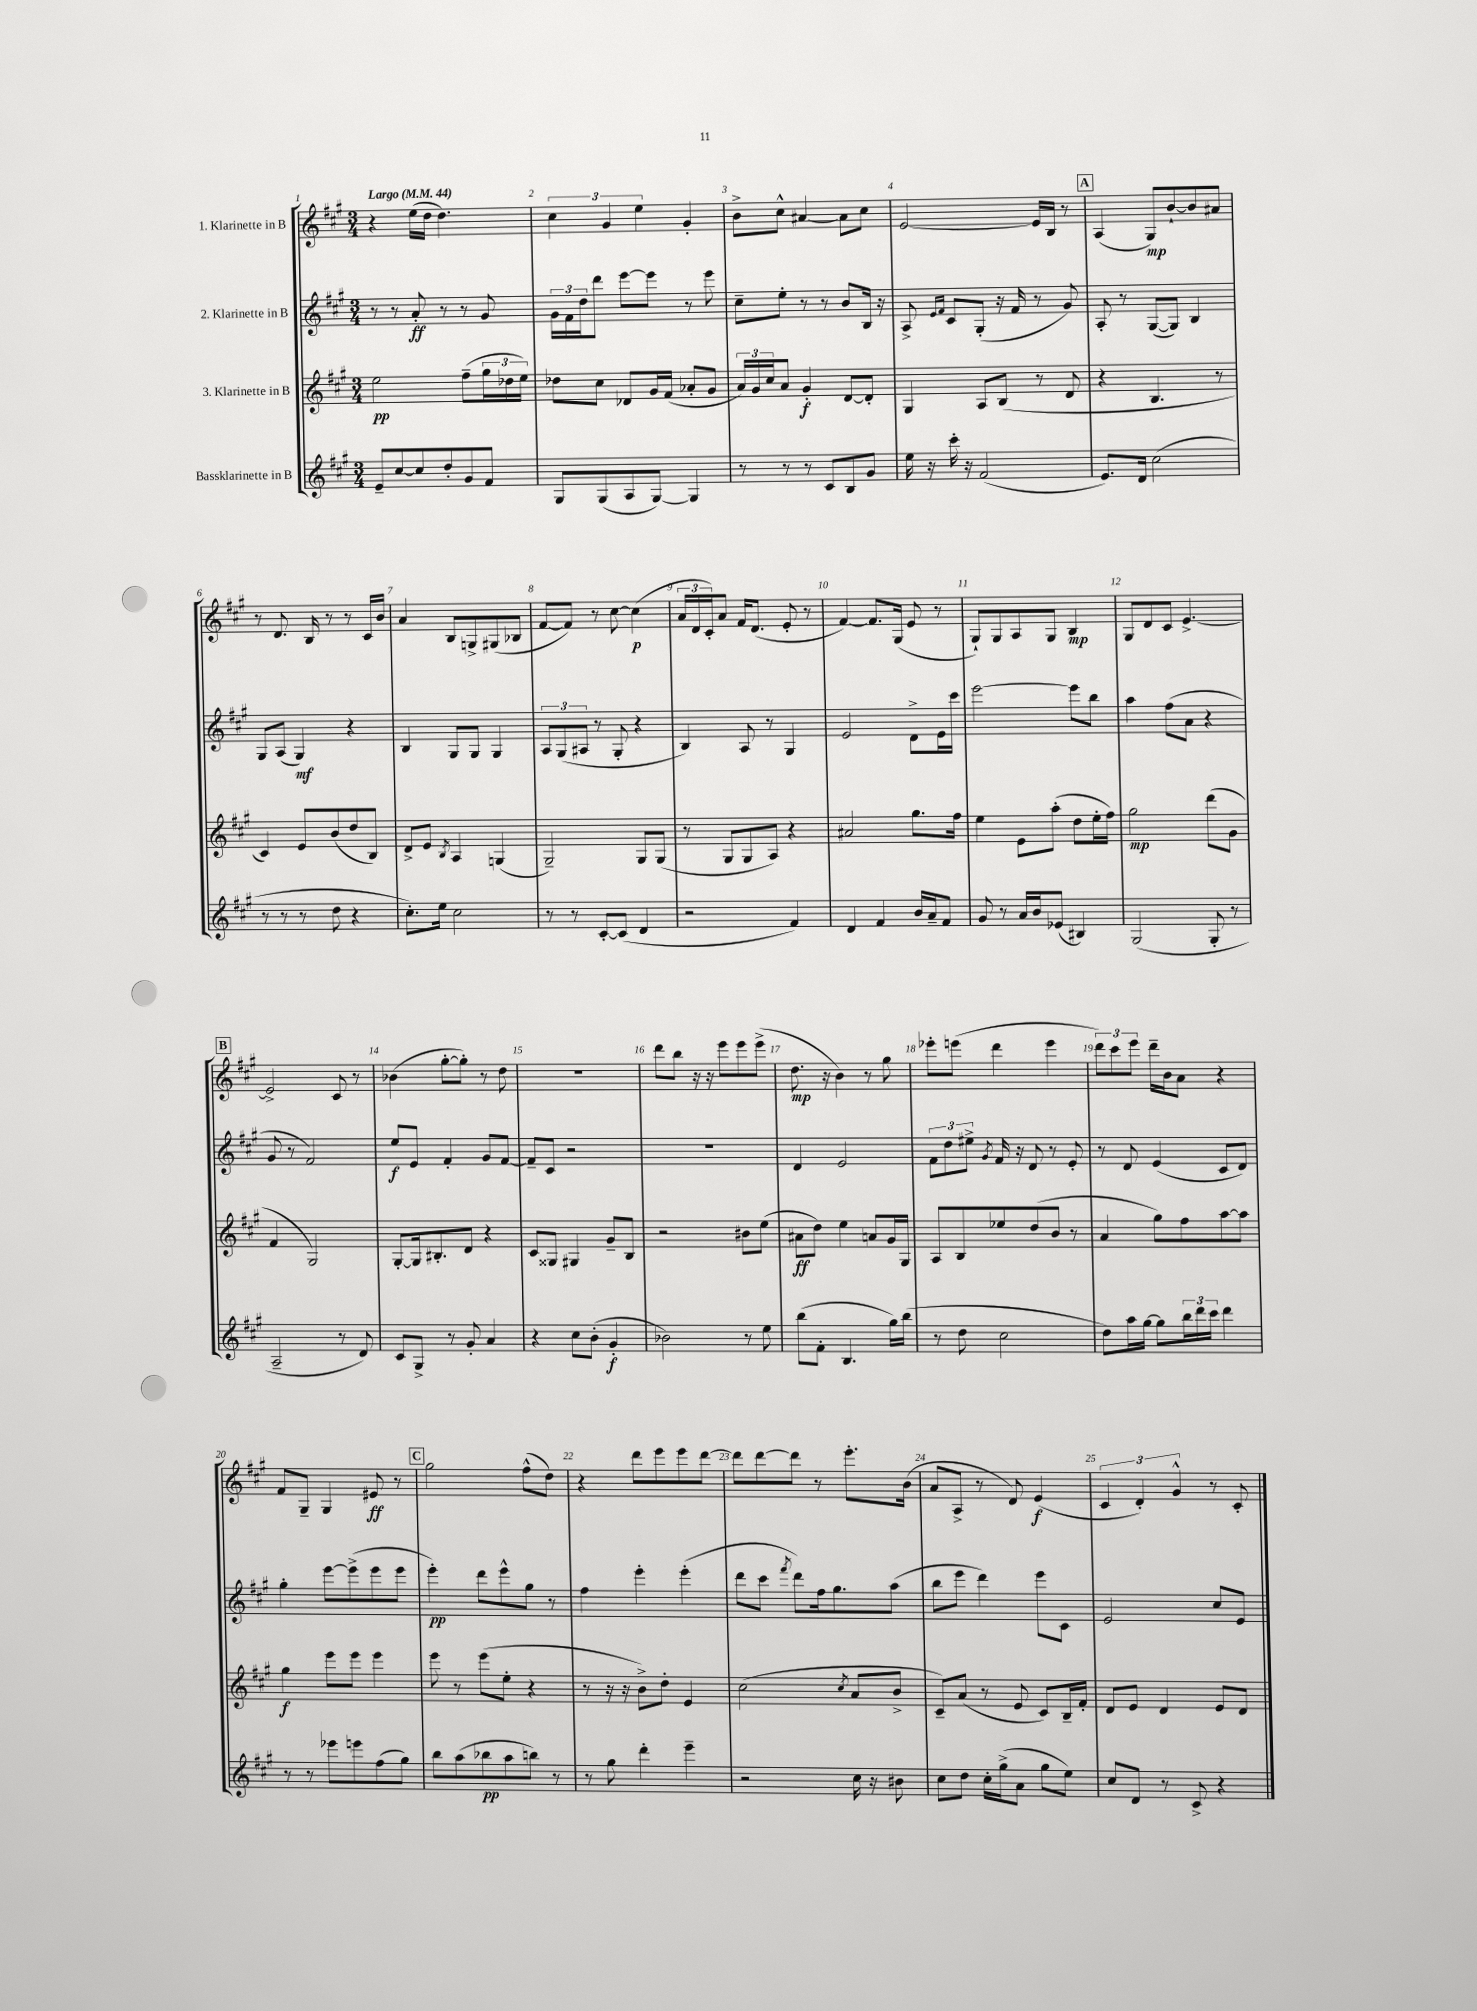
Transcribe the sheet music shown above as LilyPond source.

<<
\new StaffGroup <<
\new Staff = "s0" \with { instrumentName = "1. Klarinette in B" } {
    \clef treble \key a \major \numericTimeSignature \time 3/4 \tempo "Largo" 4 = 44
    r4 e''16( d''16 d''4.) |
    \tuplet 3/2 { cis''4 gis'4 e''4 } gis'4-. |
    b'8-> cis''8-^ ais'4~ ais'8 cis''8 |
    e'2~ e'16 b16 r8 |
    \mark \markup { \box "A" } a4( gis8\mp) b'8~-! b'8 ais'8 |
    r8 d'8. b16 r8 r8 cis'16 b'16 |
    a'4 b8 g8-> gis8( bes8 |
    fis'8~ fis'8) r8 cis''8~ cis''4\p( |
    \tuplet 3/2 { a'16 d'16 cis'16-.) } a'8 fis'16 d'8.( e'8-. r8 |
    fis'4~) fis'8. gis16( e'8 r8 |
    gis8-!) gis8 a8 gis8 b4\mp |
    gis8 d'8 cis'8 e'4.~-> |
    \mark \markup { \box "B" } e'2-> cis'8 r8 |
    bes'4( gis''8~-. gis''8-.) r8 d''8 |
    R2. |
    d'''8 b''8 r16 r16 e'''8 e'''8 e'''8->( |
    d''8.\mp r16 b'4) r8 gis''8 |
    ees'''8-. e'''8( d'''4 e'''4 |
    \tuplet 3/2 { d'''8) cis'''8 e'''8 } d'''16-- b'16 a'8 r4 |
    fis'8 gis8-- gis4 eis'8\ff r8 |
    \mark \markup { \box "C" } gis''2 fis''8-^( d''8) |
    r4 d'''8 e'''8 e'''8 d'''8~ |
    d'''8 d'''8~ d'''8 r8 e'''8.-. b'16( |
    a'8 a8-> r8 d'8) e'4\f( |
    \tuplet 3/2 { cis'4 d'4-.) gis'4-^ } r8 cis'8-. \bar "|." |
}
\new Staff = "s1" \with { instrumentName = "2. Klarinette in B" } {
    \clef treble \key a \major \numericTimeSignature \time 3/4
    r8 r8 a'8-.\ff r8 r8 gis'8 |
    \tuplet 3/2 { gis'16 fis'16 d''16 } d'''8 e'''8~ e'''8 r8 e'''8 |
    cis''8-- e''8-. r8 r8 b'8 b16 r16 |
    a8-> \grace { e'16 fis'16 } cis'8 gis8-.( r16 fis'16 r8 gis'8) |
    \mark \markup { \box "A" } a8-. r8 gis8~( gis8) b4 |
    gis8 a8( gis4\mf) r4 |
    b4 gis8 gis8 gis4 |
    \tuplet 3/2 { a8 gis8( ais8 } r8 gis8-. r4 |
    b4) a8 r8 gis4 |
    e'2 d'8-> e'16 cis'''16 |
    e'''2~ e'''8 b''8 |
    a''4 fis''8( a'8 r4 |
    \mark \markup { \box "B" } gis'8 r8 fis'2) |
    e''8\f e'8 fis'4-. gis'8 fis'8~ |
    fis'8-- cis'8 r2 |
    R2. |
    d'4 e'2 |
    \tuplet 3/2 { fis'8 d''8 eis''8-> } \acciaccatura { gis'8 } fis'16 r16 d'8 r8 e'8-. |
    r8 d'8 e'4( cis'8 d'8) |
    gis''4-. e'''8~ e'''8->( e'''8 e'''8 |
    \mark \markup { \box "C" } e'''4-.\pp) d'''8 e'''8-^ gis''8 r8 |
    fis''4 e'''4-. e'''4-.( |
    d'''8 cis'''8 \acciaccatura { fis'''8 } d'''8) fis''16 gis''8. a''8( |
    b''8 e'''8 d'''4) e'''8 cis'8 |
    e'2 cis''8 e'8 \bar "|." |
}
\new Staff = "s2" \with { instrumentName = "3. Klarinette in B" } {
    \clef treble \key a \major \numericTimeSignature \time 3/4
    e''2\pp fis''8--( \tuplet 3/2 { gis''16 des''16 e''16) } |
    des''8 cis''8 des'8 gis'16 fis'16( aes'8-. gis'8 |
    \tuplet 3/2 { a'16) gis'16 cis''16 } a'8 gis'4-.\f d'8~ d'8-. |
    gis4 a8 b8( r8 d'8 |
    \mark \markup { \box "A" } r4 b4. r8 |
    cis'4) e'8 b'8( d''8 b8) |
    d'8-> e'8 \acciaccatura { b8 } a4 g4( |
    gis2--) gis8 gis8( |
    r8 gis8 gis8 a8) r4 |
    ais'2 gis''8. fis''16 |
    e''4 e'8 a''8-.( d''8 e''16-. fis''16) |
    gis''2\mp d'''8( gis'8 |
    \mark \markup { \box "B" } fis'4 gis2) |
    gis8~-. gis16 bis8.-. d'8 r4 |
    cis'8 gisis8 gis4 gis'8-- b8 |
    r2 bis'8 e''8( |
    ais'8\ff d''8) e''4 a'8 gis'16 gis16 |
    a8 b8 ees''8 d''8( b'8 r8 |
    a'4 gis''8) fis''8 a''8~ a''8 |
    gis''4\f e'''8 e'''8 e'''4 |
    \mark \markup { \box "C" } e'''8 r8 e'''8( e''8-. r4 |
    r8 r16 r16 b'8->) d''8-. e'4 |
    cis''2( \acciaccatura { cis''8 } a'8 b'8-> |
    cis'8--) a'8( r8 e'8 cis'8) b16-- fis'16-. |
    d'8 e'8 d'4 e'8 d'8 \bar "|." |
}
\new Staff = "s3" \with { instrumentName = "Bassklarinette in B" } {
    \clef treble \key a \major \numericTimeSignature \time 3/4
    e'8-- cis''8~ cis''8 d''8-. gis'8 fis'8 |
    gis8 gis8( a8 gis8~) gis4 |
    r8 r8 r8 cis'8 b8 gis'8 |
    e''16 r16 cis'''16-. r16 fis'2( |
    \mark \markup { \box "A" } e'8.) d'16 cis''2( |
    r8 r8 r8 d''8 r4 |
    cis''8.-.) e''16 cis''2 |
    r8 r8 cis'8~-. cis'8( d'4 |
    r2 fis'4) |
    d'4 fis'4 b'16 a'16-- fis'8 |
    gis'8 r8 a'16 b'16 ees'8( bis4) |
    gis2( gis8-. r8 |
    \mark \markup { \box "B" } a2-- r8 d'8) |
    cis'8 gis8-> r8 gis'8-. a'4 |
    r4 cis''8 b'8-.( gis'4-.\f |
    bes'2) r8 e''8 |
    b''8( fis'8-. b4. gis''16) b''16( |
    r8 d''8 cis''2 |
    d''8) a''16 gis''16~ gis''8 \tuplet 3/2 { b''16 d'''16 cis'''16 } d'''4 |
    r8 r8 ees'''8 e'''8 fis''8( gis''8) |
    \mark \markup { \box "C" } b''8 a''8( bes''8\pp a''8 b''8) r8 |
    r8 gis''8 d'''4-. e'''4-- |
    r2 cis''16 r16 bis'8 |
    cis''8 d''8 cis''16-. gis''16->( a'8 gis''8 e''8) |
    cis''8 d'8 r8 cis'8-> r4 \bar "|." |
}
>>
>>
\layout { \context { \Score \override BarNumber.break-visibility = ##(#f #t #t) barNumberVisibility = #all-bar-numbers-visible } }
